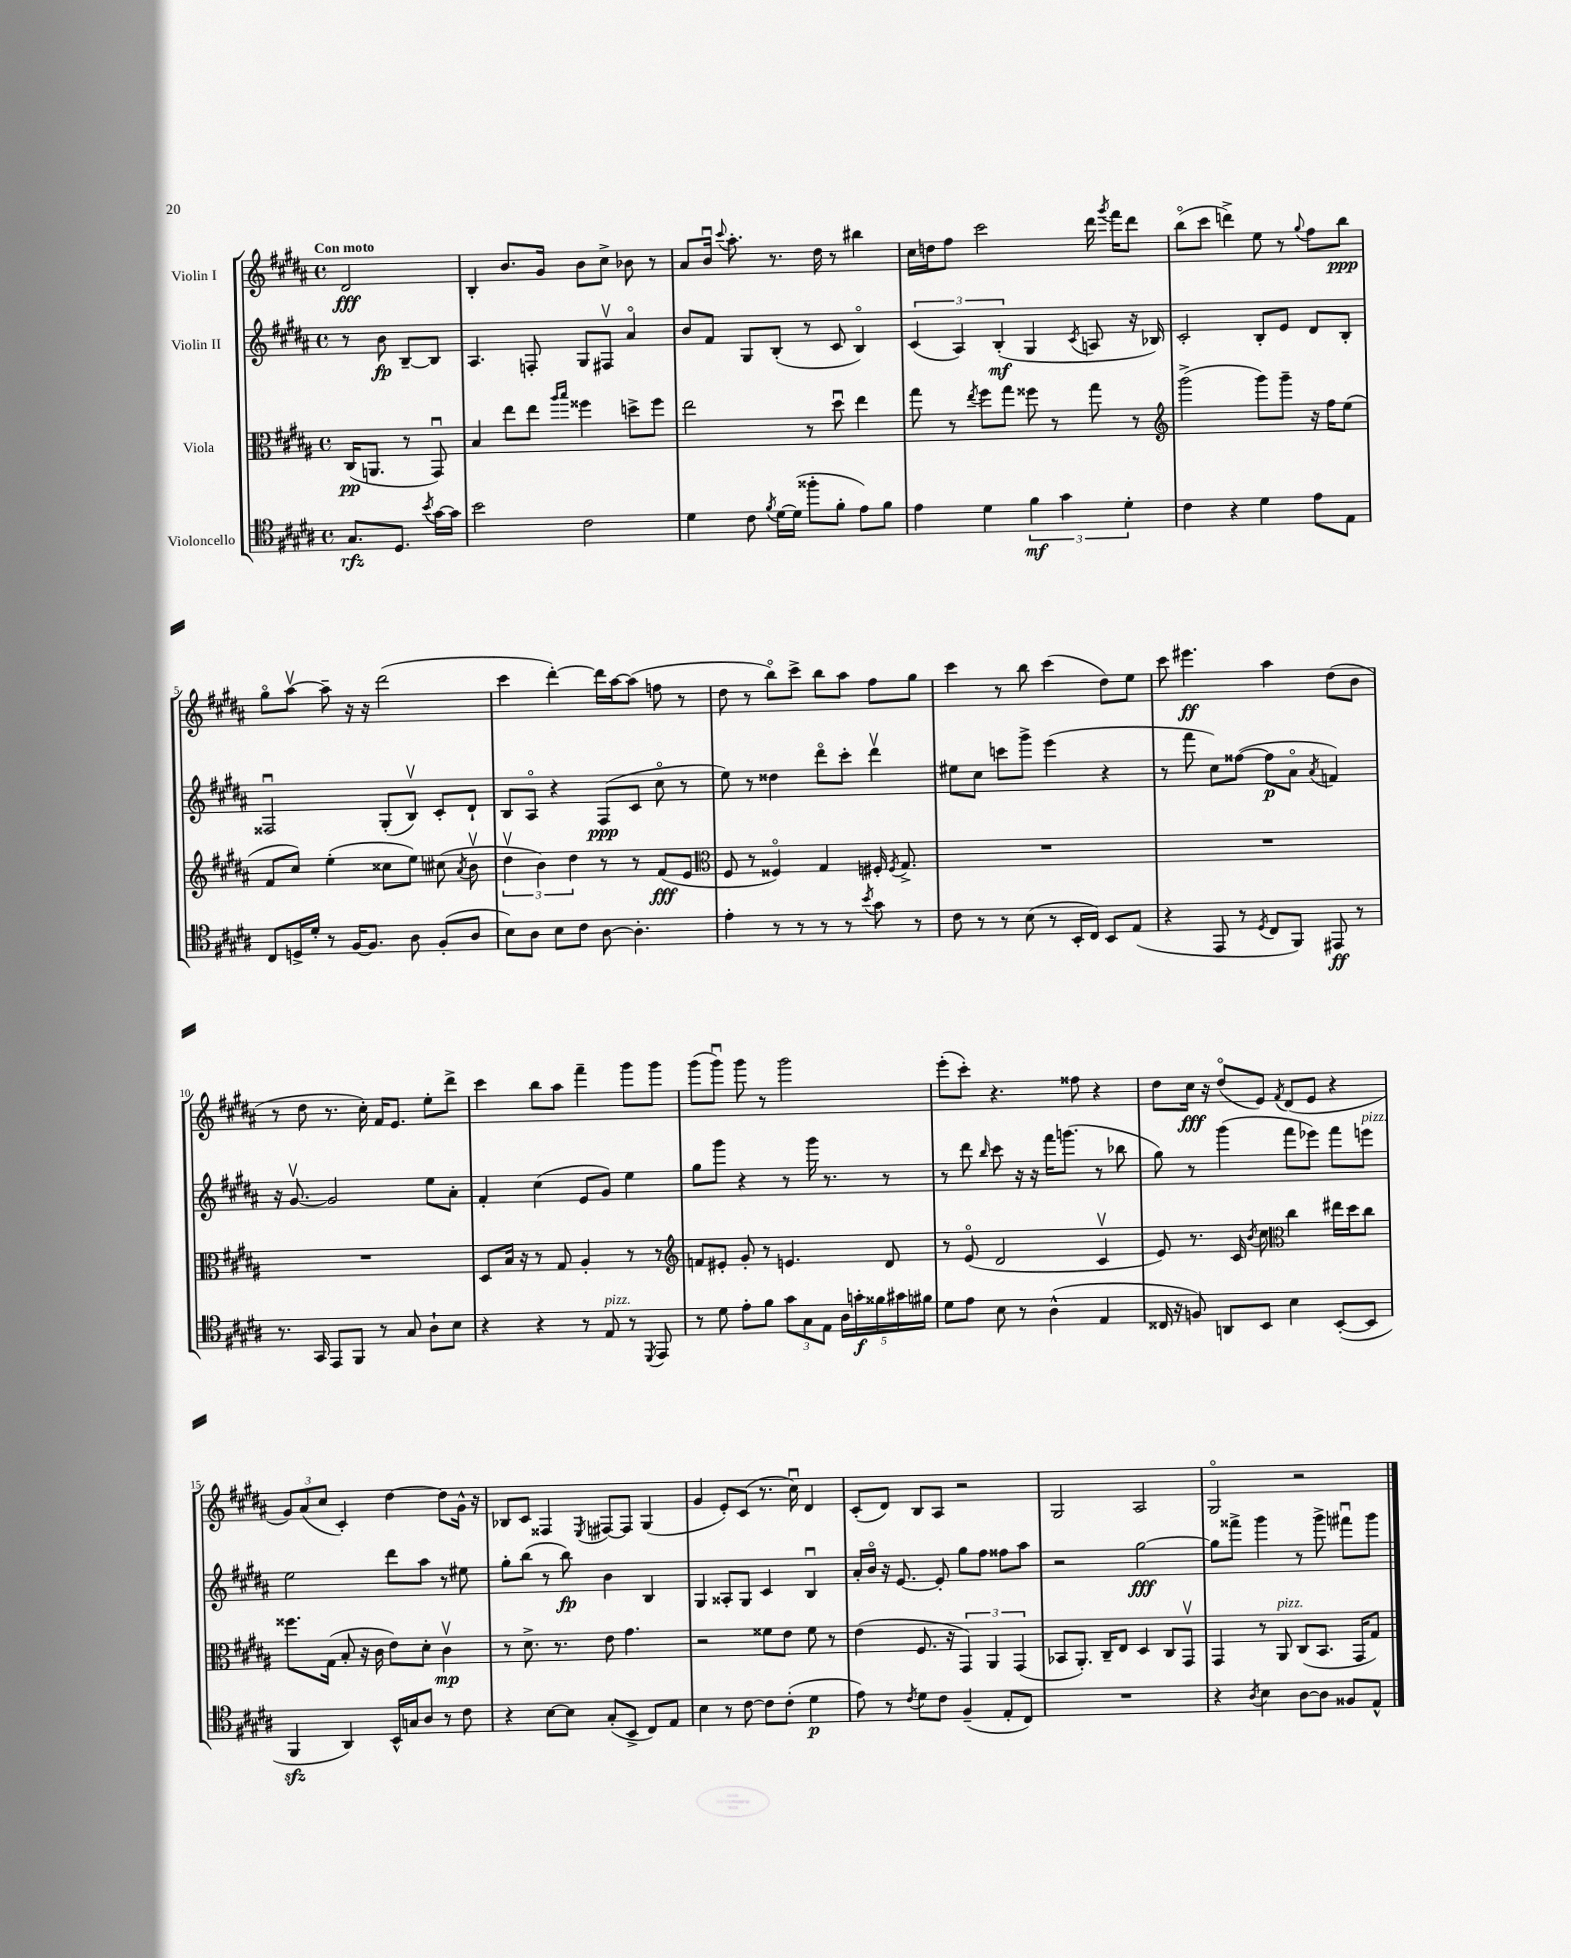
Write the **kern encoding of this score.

**kern	**kern	**kern	**kern
*staff4	*staff3	*staff2	*staff1
*clefC4	*clefC3	*clefG2	*clefG2
*k[f#c#g#d#a#]	*k[f#c#g#d#a#]	*k[f#c#g#d#a#]	*k[f#c#g#d#a#]
*M4/4	*M4/4	*M4/4	*M4/4
*met(c)	*met(c)	*met(c)	*met(c)
8.G#/L	(16C#/LK	8r	2d#/
.	8.AA/J	.	.
.	.	8b\	.
8.D#/J	.	.	.
.	8r	[8B~/L	.
8qb/	.	.	.
[16g#\LL	8GG#u/)	8B/]J	.
16g#\]JJ	.	.	.
=	=	=	=
2b\	4B/	4.A#/	4B'/
.	8ee\L	.	8.b/L
.	8ee\J	8F'/	.
.	.	.	16g#/Jk
.	16qqaa#/LL	.	.
.	16qqbb/JJ	.	.
2c#\	4ff##\	8G#/L	8b\L
.	.	8F#v/J	8cc#^\J
.	8dd^\L	4a#o/	8b-\
.	8ff##\J	.	8r
=	=	=	=
4d#\	2ee\	8b/L	8a#/L
.	.	8f#/J	16bu/Jk
.	.	.	8qqccc#/
.	.	.	8.aa#'\
8c#\	.	8G#/L	.
8qf#/	.	.	.
[16d#\LL	.	(8B'/J	8.r
(16d#\]JJ	.	.	.
8ff##'\L	8r	8r	.
.	.	.	16dd#\
8f#'\J	8dd#u\	8c#/	8r
8e\L)	4ee\	4Bo/)	4bb#\
8f#\J	.	.	.
=	=	=	=
4e\	8gg#\	(6c#/	16cc#\LL
.	.	.	16dd\J
.	8r	.	8ff#\J
.	.	6A#/)	.
.	8qee/	.	.
4d#\	8ff#\L	.	2ccc#\
.	.	(6B'/	.
.	8gg#\J	.	.
6f#\	8ff##\	4G#/	.
.	8r	.	.
6g#\	.	.	.
.	.	8qc#/	.
.	8gg#\	8A/	16ddd#\
.	.	.	8qggg#/
.	.	.	16fff#\LK
6d#'\	.	.	.
.	8r	16r	8ddd#\J
.	.	16B-/)	.
=	=	=	=
*	*clefG2	*	*
4c#\	(2ggg#^\	2c#'/	(8bbo\L
.	.	.	8ccc#\J
4r	.	.	4ddd^\)
4d#\	8ggg#\L)	8B'/L	8ee\
.	8ggg#~\J	8e/J	8r
.	.	.	8qqgg#/
8e\L	16r	8d#/L	8ff#\L
.	16ff#\LK	.	.
8E\J	(8ee\J	8B'/J	8bb\J
=	=	=	=
8C#/L	8f#/L	2F##u/	8gg#o\L
16D^/L	8cc#/J)	.	[8aa#v\J
16d#'/JJ	.	.	.
8r	(4ee'\	.	8aa#~\]
[16F#/LK	.	.	16r
8.F#/]J	.	.	16r
.	8cc##\L	(8G#'/L	(2ddd#\
8A#\	8ee\J)	8Bv/J)	.
(8F#'/L	(8cc#\	8c#'/L	.
.	8qa#/	.	.
8A#/J	8bv\	8d#`/J	.
=	=	=	=
8B\L)	6dd#v\	8B/L	4ccc#\
8A#\J	.	8A#o/J	.
.	6b\)	.	.
8B\L	.	4r	[4ddd#'\)
.	6dd#\	.	.
8c#\J	.	.	.
[8A#\	8r	(8F#/L	16ddd#\]LL
.	.	.	[16aa#\J
4.A#'\]	8r	8c#/J	(8aa#\]J
.	(8f#/L	8cc#o\	8ff\
.	8e/J	8r	8r
=	=	=	=
*	*clefC3	*	*
4e'\	8F#/	8ee\)	8dd#\
.	8r	8r	8r
8r	4F##o/)	4dd##\	8bbo\L)
8r	.	.	8ccc#^\J
8r	4G#/	8ddd#o\L	8bb\L
8r	.	8ccc#'\J	8aa#\J
8qb/	.	.	.
8g#\	16F#'/	4ddd#v\	8ff#\L
.	8qF#/	.	.
.	8.G#^/	.	.
8r	.	.	8gg#\J
=	=	=	=
8c#\	1r	8ee#\L	4ccc#\
8r	.	8cc#\J	.
8r	.	8ccc\L	8r
(8B\	.	8ggg#^\J	8bb\
8r	.	(4eee\	(4ccc#\
16BB'/LL	.	.	.
16C#/JJ)	.	.	.
8BB/L	.	4r	8dd#\L)
(8E/J	.	.	8ee\J
=	=	=	=
4r	1r	8r	8ccc#\
.	.	8fff#\	4.eee#\
8EE/	.	8cc#\L)	.
8r	.	([8ff##\J	.
8qD#/	.	.	.
8C#/L	.	8ff##\]L	4aa#\
8FF#/J)	.	8a#o\J	.
.	.	8qa#/	.
8EE#/	.	4f/)	(8dd#\L
8r	.	.	8b\J
=	=	=	=
8.r	1r	16r	8r
.	.	[8.g#v/	.
.	.	.	8dd#\
16GG#/	.	.	.
8EE/L	.	2g#/]	8.r
8FF#/J	.	.	.
.	.	.	16cc#'\)
8r	.	.	16f#/LK
.	.	.	8.e/J
8G#/	.	.	.
8A#`\L	.	8ee\L	8ee'\L
8B\J	.	8a#'\J	8ddd#^\J
=	=	=	=
4r	8D#/L	4f#'/	4ccc#\
.	16B/Jk	.	.
.	16r	.	.
4r	8r	(4cc#\	8bb\L
.	8G#/	.	8aa#\J
8r	4A#'/	8e/L	4fff#~\
8E/	.	8g#/J)	.
8r	8r	4ee\	8ggg#\L
8qDD#/	.	.	.
8EE/	8r	.	8ggg#\J
=	=	=	=
*	*clefG2	*	*
8r	8f/L	8gg#\L	(8ggg#\L
8d#\	8e#'/J	8ggg#\J	8ggg#u\J)
8e'\L	8g#'/	4r	8ggg#\
8f#\J	8r	.	8r
12g#\L	4.e/	8r	2ggg#\
12G#\	.	.	.
.	.	16ggg#\	.
12E\J	.	.	.
.	.	8.r	.
20A#\LL	.	.	.
20g'\	.	.	.
20f##\	.	.	.
.	8d#/	8r	.
20g#\	.	.	.
20f#\JJ	.	.	.
=	=	=	=
8d#\L	8r	8r	(8eee'\L
8e\J	(8eo/	8ddd#\	8ccc#'\J)
.	.	16qqbb/	.
8B\	2d#/	8ccc#\	4.r
8r	.	16r	.
.	.	16r	.
(4A#^^\	.	16fff#\LK	.
.	.	(8.ggg\J	.
.	.	.	8ff##\
4E/	4c#v/	8r	4r
.	.	8bb-\	.
=	=	=	=
16C##/	8e/)	8gg#\)	8dd#\L
16r	.	.	.
8F/)	8.r	8r	16cc#\Jk
.	.	.	16r
8AA/L	.	(4ggg#\	(8dd#o/L
.	16c#/	.	.
.	8qb/	.	.
8BB/J	8cc#\	.	8e/J)
*	*clefC3	*	*
.	.	.	8qf#/
4B\	4cc#\	8fff#\L	(8d#/L
.	.	8eee-\J)	8e/J
([8BB'/L	16ee#\LL	8fff#\L	4r
.	16dd#\J	.	.
8BB/]J	8cc#\J	8eee\J	.
=	=	=	=
4FF#/	8.ff##\L	2ee\	12g#/L)
.	.	.	(12a#/
.	.	.	12cc#/J
.	(16G#\Jk	.	.
4AA#/)	8B'/	.	4c#'/)
.	16r	.	.
.	16c#\	.	.
16BB^^/LL	8e\L)	8ddd#\L	[4dd#\
16G/J	.	.	.
8A#/J	8d#'\J	8aa#\J	.
8r	4c#v\	8r	8dd#\]L
8c#\	.	8ee#\	16g#^^\Jk
.	.	.	16r
=	=	=	=
4r	8r	8gg#'\L	8B-/L
.	8.d#^\	(8bb\J	8c#/J
[8B\L	.	8r	4F##/
.	8.r	.	.
8B\]J	.	8bb\)	.
.	.	.	8qE/
(8G#'/L	8e\	4b\	[8F#/L
8BB^/J	4.g#\	.	8F#/]J
8C#/L)	.	4B/	(4G#/
8E/J	.	.	.
=	=	=	=
4B\	2r	4G#/	4g#/
8r	.	8A##'/L	8e'/L)
[8c#\	.	8G#/J	(8c#/J
8c#\]L	8f##\L	4c#/	8.r
(8c#'\J	8e\J	.	.
.	.	.	16cc#u\)
4d#\	8f##\	4Bu/	4d#/
.	8r	.	.
=	=	=	=
8e\)	(4e\	16a#'/LL	(8c#'/L
.	.	16bo/JJ	.
8r	.	16r	8d#/J)
.	.	[8.e/	.
8qc#/	.	.	.
8d#\L	8.F#/	.	8B/L
8c#\J	.	8e'/]	8A#/J
.	16r	.	.
(4F#~/	6GG#/)	8gg#\L	2r
.	.	8ff#\J	.
.	6AA#/	.	.
8E'/L	.	8ff##\L	.
.	(6GG#/	.	.
8C#/J)	.	8aa#\J	.
=	=	=	=
1r	8BB-/L	2r	2G#/
.	8.AA#'/J)	.	.
.	16C#~/LK	.	.
.	8E/J	.	.
.	4D#/	[2gg#\	2A#/
.	8C#/L	.	.
.	8GG#v/J	.	.
=	=	=	=
4r	4GG#/	8gg#\]L	2G#o/
.	.	8fff##^\J	.
8qA#/	.	.	.
4B\	8r	4ggg#\	.
.	8AA#/	.	.
[8A#\L	(8C#/L	8r	2r
8A#\]J	8.BB/J	8ggg#^\	.
8F##/L	.	8fff#u\L	.
.	16GG#/LK	.	.
8E^^/J	8G#/J)	8ggg#\J	.
==	==	==	==
*-	*-	*-	*-
